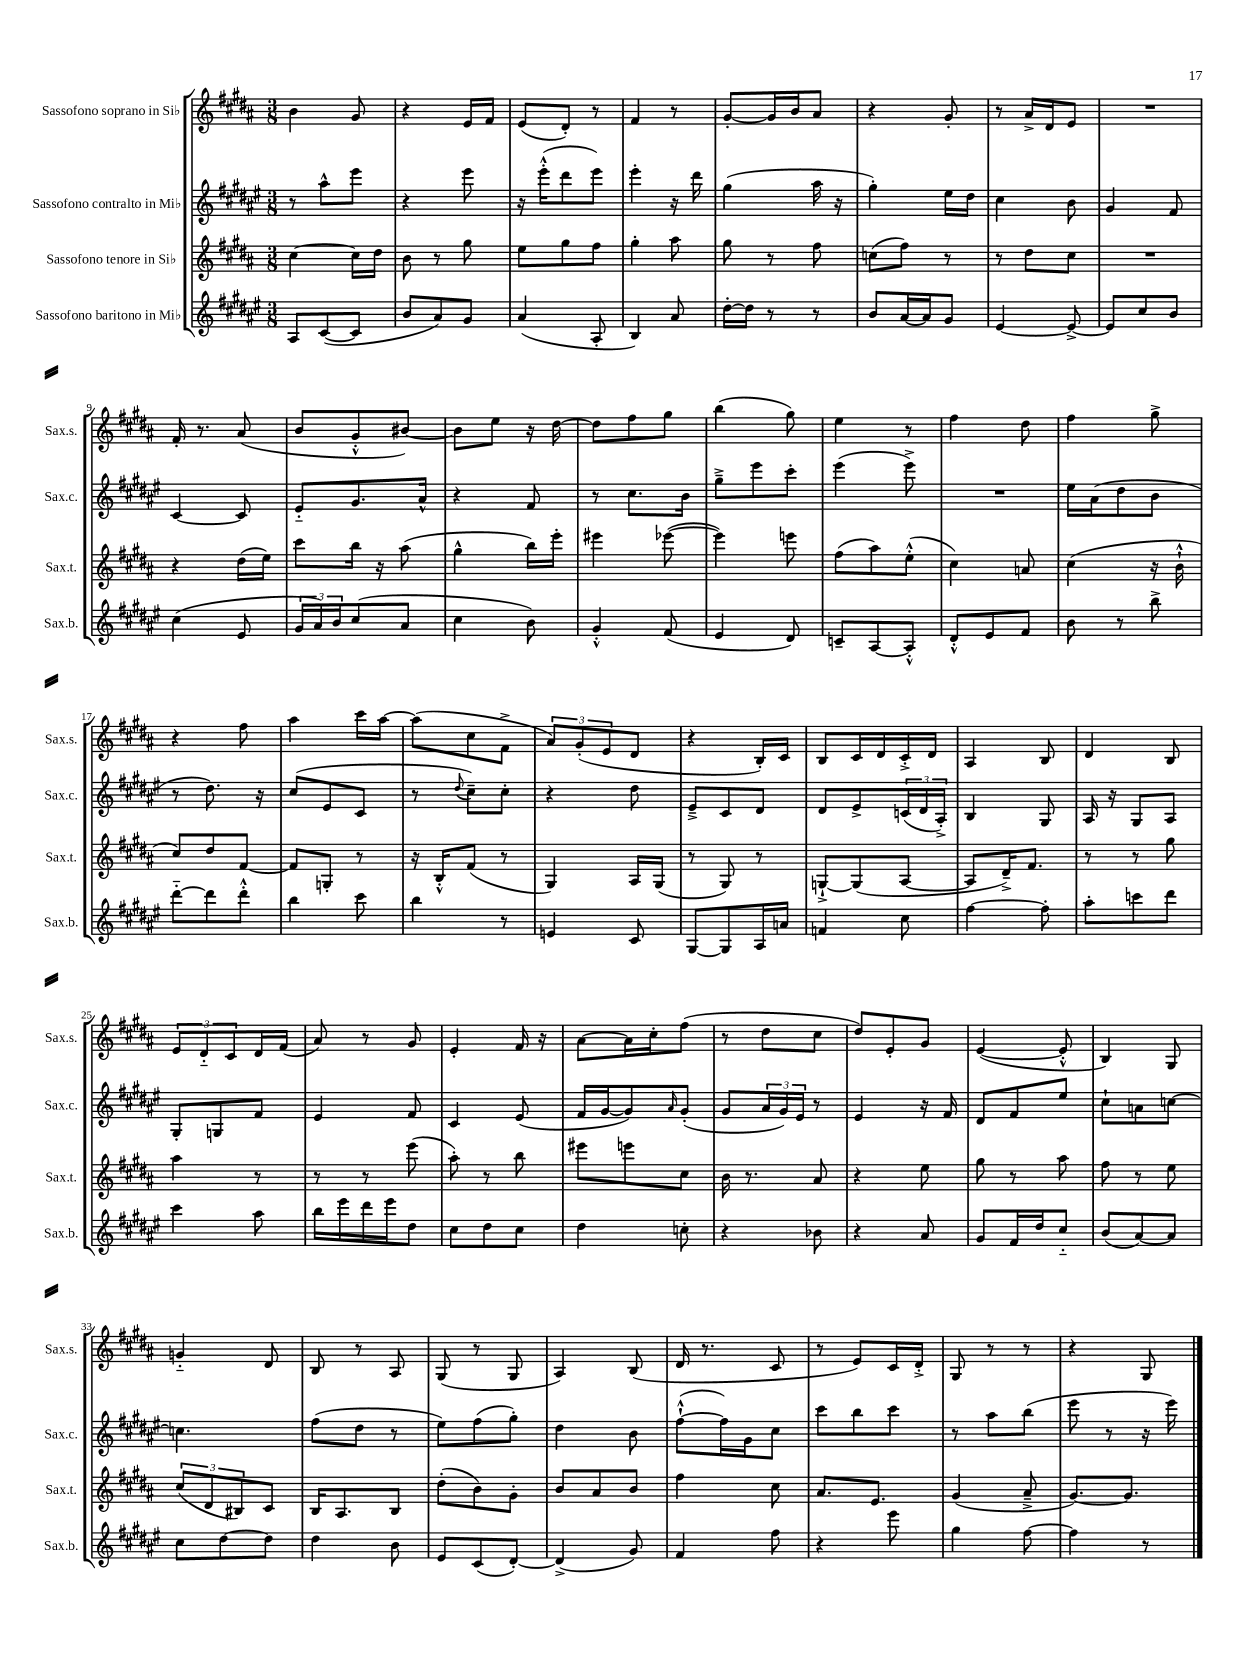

**kern	**kern	**kern	**kern
*part4	*part3	*part2	*part1
*staff4	*staff3	*staff2	*staff1
*I"Sassofono baritono in Mi♭	*I"Sassofono tenore in Si♭	*I"Sassofono contralto in Mi♭	*I"Sassofono soprano in Si♭
*I'Sax.b.	*I'Sax.t.	*I'Sax.c.	*I'Sax.s.
*clefG2	*clefG2	*clefG2	*clefG2
*k[f#c#g#d#a#e#]	*k[f#c#g#d#a#]	*k[f#c#g#d#a#e#]	*k[f#c#g#d#a#]
*M3/8	*M3/8	*M3/8	*M3/8
=1	=1	=1	=1
8A#/L	[4cc#\	8r	4b\
([8c#/	.	8aa#^^\L	.
8c#/J]	16cc#\LL]	8eee#\J	8g#/
.	16dd#\JJ	.	.
=2	=2	=2	=2
8b/L	8b\	4r	4r
8a#/)	8r	.	.
8g#/J	8gg#\	8eee#\	16e/LL
.	.	.	16f#/JJ
=3	=3	=3	=3
(4a#/	8ee\L	16r	(8e/L
.	.	(16eee#'^^\KL	.
.	8gg#\	8ddd#\	8d#'/J)
8A#'/	8ff#\J	8eee#\J)	8r
=4	=4	=4	=4
4B/)	4gg#'\	4eee#'\	4f#/
8a#/	8aa#\	16r	8r
.	.	16ddd#\	.
=5	=5	=5	=5
[16dd#'\LL	8gg#\	(4gg#\	[8g#'/L
16dd#\JJ]	.	.	.
8r	8r	.	16g#/L]
.	.	.	16b/J
8r	8ff#\	16aa#\	8a#/J
.	.	16r	.
=6	=6	=6	=6
8b/L	(8ccn\L	4gg#'\)	4r
[16a#/L	8ff#\J)	.	.
16a#/J]	.	.	.
8g#/J	8r	16ee#\LL	8g#'/
.	.	16dd#\JJ	.
=7	=7	=7	=7
[4e#/	8r	4cc#\	8r
.	8dd#\L	.	16a#^/LL
.	.	.	16d#/J
8e#^/_	8cc#\J	8b\	8e/J
=8	=8	=8	=8
8e#/L]	4.r	4g#/	4.r
8cc#/	.	.	.
8b/J	.	8f#/	.
!!LO:LB:g=z
=9	=9	=9	=9
(4cc#\	4r	[4c#/	16f#'/
.	.	.	8.r
8e#/	(16dd#\LL	8c#/]	(8a#/
.	16ee\JJ)	.	.
=10	=10	=10	=10
24g#/LL	8ccc#\L	8e#/L	8b/L
24a#/)	.	.	.
24b/J	.	.	.
(8cc#/	16bb\Jk	8.g#/	8g#'^^/
.	16r	.	.
8a#/J	(8aa#\	.	[8b#X/J)
.	.	16a#^^/Jk	.
=11	=11	=11	=11
4cc#\	4gg#^^\	4r	8b#\L]
.	.	.	8ee\J
8b\)	16bb\LL)	8f#/	16r
.	16eee'\JJ	.	[16dd#\
=12	=12	=12	=12
4g#'^^/	4eee#X\	8r	8dd#\L]
.	.	8.cc#\L	8ff#\
(8f#/	([8eee-X\	.	8gg#\J
.	.	16b\Jk	.
=13	=13	=13	=13
4e#/	4eee-\])	8gg#~^\L	(4bb\
.	.	8eee#\	.
8d#/)	8eeen\	8ccc#'\J	8gg#\)
=14	=14	=14	=14
8cn~/L	(8ff#\L	(4eee#\	4ee\
[8A#/	8aa#\)	.	.
8A#'^^/J]	(8ee'^^\J	8eee#^\)	8r
=15	=15	=15	=15
8d#'^^/L	4cc#\)	4.r	4ff#\
8e#/	.	.	.
8f#/J	8an/	.	8dd#\
=16	=16	=16	=16
8b\	(4cc#\	16ee#\LL	4ff#\
.	.	(16a#\J	.
8r	.	8dd#\	.
8bb^\	16r	8b\J	8gg#^\
.	16b`^^\	.	.
!!LO:LB:g=z
=17	=17	=17	=17
[8ddd#\L	8cc#/L)	8r	4r
8ddd#\]	8dd#/	8.dd#\)	.
8ddd#'^^\J	[8f#/J	.	8ff#\
.	.	16r	.
=18	=18	=18	=18
4bb\	8f#/L]	(8cc#/L	4aa#\
.	8Gn'/J	8e#/	.
8ccc#\	8r	8c#/J	16ccc#\LL
.	.	.	[16aa#\JJ
=19	=19	=19	=19
4bb\	16r	8r	(8aa#\L]
.	16B'^^/KL	.	.
.	.	8qqdd#/	.
.	(8f#/J	8cc#~\L)	8cc#\
8r	8r	8cc#'\J	8f#^\J
=20	=20	=20	=20
4en/	4G#/)	4r	12a#/L)
.	.	.	(12g#'/
.	.	.	12e/
8c#/	16A#/LL	8dd#\	8d#/J
.	(16G#/JJ	.	.
=21	=21	=21	=21
[8G#/L	8r	8e#~^/L	4r
8G#/]	8G#/)	8c#/	.
16A#/L	8r	8d#/J	16B'/LL)
16an/JJ	.	.	16c#/JJ
=22	=22	=22	=22
4fn/	[8Gn`^/L	8d#/L	8B/L
.	(8G/]	8e#^/	16c#/L
.	.	.	16d#/
8cc#\	[8A#/J	(24cn/L	16c#'^/
.	.	24d#/	.
.	.	.	16d#/JJ
.	.	24A#'^/JJ)	.
=23	=23	=23	=23
[4ff#\	8A#/L]	4B/	4A#/
.	16d#~^/K)	.	.
.	8.f#/J	.	.
8ff#'\]	.	8G#/	8B/
=24	=24	=24	=24
8aa#'\L	8r	16A#/	4d#/
.	.	16r	.
8cccn\	8r	8G#/L	.
8ddd#\J	8gg#\	8A#/J	8B/
!!LO:LB:g=z
=25	=25	=25	=25
4ccc#\	4aa#\	8G#'/L	12e/L
.	.	.	12d#/
.	.	8Gn/	.
.	.	.	12c#/
8aa#\	8r	8f#/J	16d#/L
.	.	.	(16f#/JJ
=26	=26	=26	=26
16bb\LL	8r	4e#/	8a#/)
16eee#\	.	.	.
16ddd#\	8r	.	8r
16eee#\J	.	.	.
8dd#\J	(8eee\	8f#/	8g#/
=27	=27	=27	=27
8cc#\L	8aa#'\)	4c#/	4e'/
8dd#\	8r	.	.
8cc#\J	8bb\	(8e#/	16f#/
.	.	.	16r
=28	=28	=28	=28
4dd#\	8eee#X\L	16f#/LL	[8a#\L
.	.	[16g#/J	.
.	8eeen\	8g#/])	16a#\L]
.	.	.	16cc#'\J
.	.	16qqa#/	.
8ccn'\	8cc#\J	(8g#'/J	(8ff#\J
=29	=29	=29	=29
4r	16b\	8g#/L	8r
.	8.r	.	.
.	.	24a#/L	8dd#\L
.	.	24g#/)	.
.	.	24e#/JJ	.
8b-X\	8a#/	8r	8cc#\J
=30	=30	=30	=30
4r	4r	4e#/	8dd#/L)
.	.	.	8e'/
8a#/	8ee\	16r	8g#/J
.	.	16f#/	.
=31	=31	=31	=31
8g#/L	8gg#\	8d#/L	([4e/
16f#/L	8r	8f#/	.
16dd#/J	.	.	.
8cc#/J	8aa#\	8ee#/J	8e'^^/]
=32	=32	=32	=32
(8b/L	8ff#\	8cc#`\L	4B/)
[8a#/)	8r	8an\	.
8a#/J]	8ee\	[8ccn\J	8G#/
!!LO:LB:g=z
=33	=33	=33	=33
8cc#\L	(12cc#/L	4.ccn\]	4gn/
.	12d#/	.	.
[8dd#\	.	.	.
.	12B#X/)	.	.
8dd#\J]	8c#/J	.	8d#/
=34	=34	=34	=34
4dd#\	16B/KL	(8ff#\L	8B/
.	8.A#/	.	.
.	.	8dd#\J	8r
8b\	8B/J	8r	8A#/
=35	=35	=35	=35
8e#/L	(8dd#'\L	8ee#\L)	(8G#/
(8c#/	8b\)	(8ff#\	8r
[8d#'/J)	8g#'\J	8gg#'\J)	8G#/
=36	=36	=36	=36
(4d#^/]	8b/L	4dd#\	4A#/)
.	8a#/	.	.
8g#/)	8b/J	8b\	(8B/
=37	=37	=37	=37
4f#/	4ff#\	([8ff#`^^\L	16d#/
.	.	.	8.r
.	.	16ff#\L])	.
.	.	16g#\J	.
8ff#\	8cc#\	8cc#\J	8c#/
=38	=38	=38	=38
4r	8.a#/L	8ccc#\L	8r
.	.	8bb\	8e/L)
.	8.e/J	.	.
8eee#\	.	8ccc#\J	16c#/L
.	.	.	16d#'^/JJ
=39	=39	=39	=39
4gg#\	(4g#/	8r	8G#/
.	.	8aa#\L	8r
[8ff#\	8a#~^/	(8bb\J	8r
=40	=40	=40	=40
4ff#\]	[8.g#/L)	8eee#\	4r
.	.	8r	.
.	8.g#/J]	.	.
8r	.	16r	8G#/
.	.	16eee#\)	.
==	==	==	==
*-	*-	*-	*-
